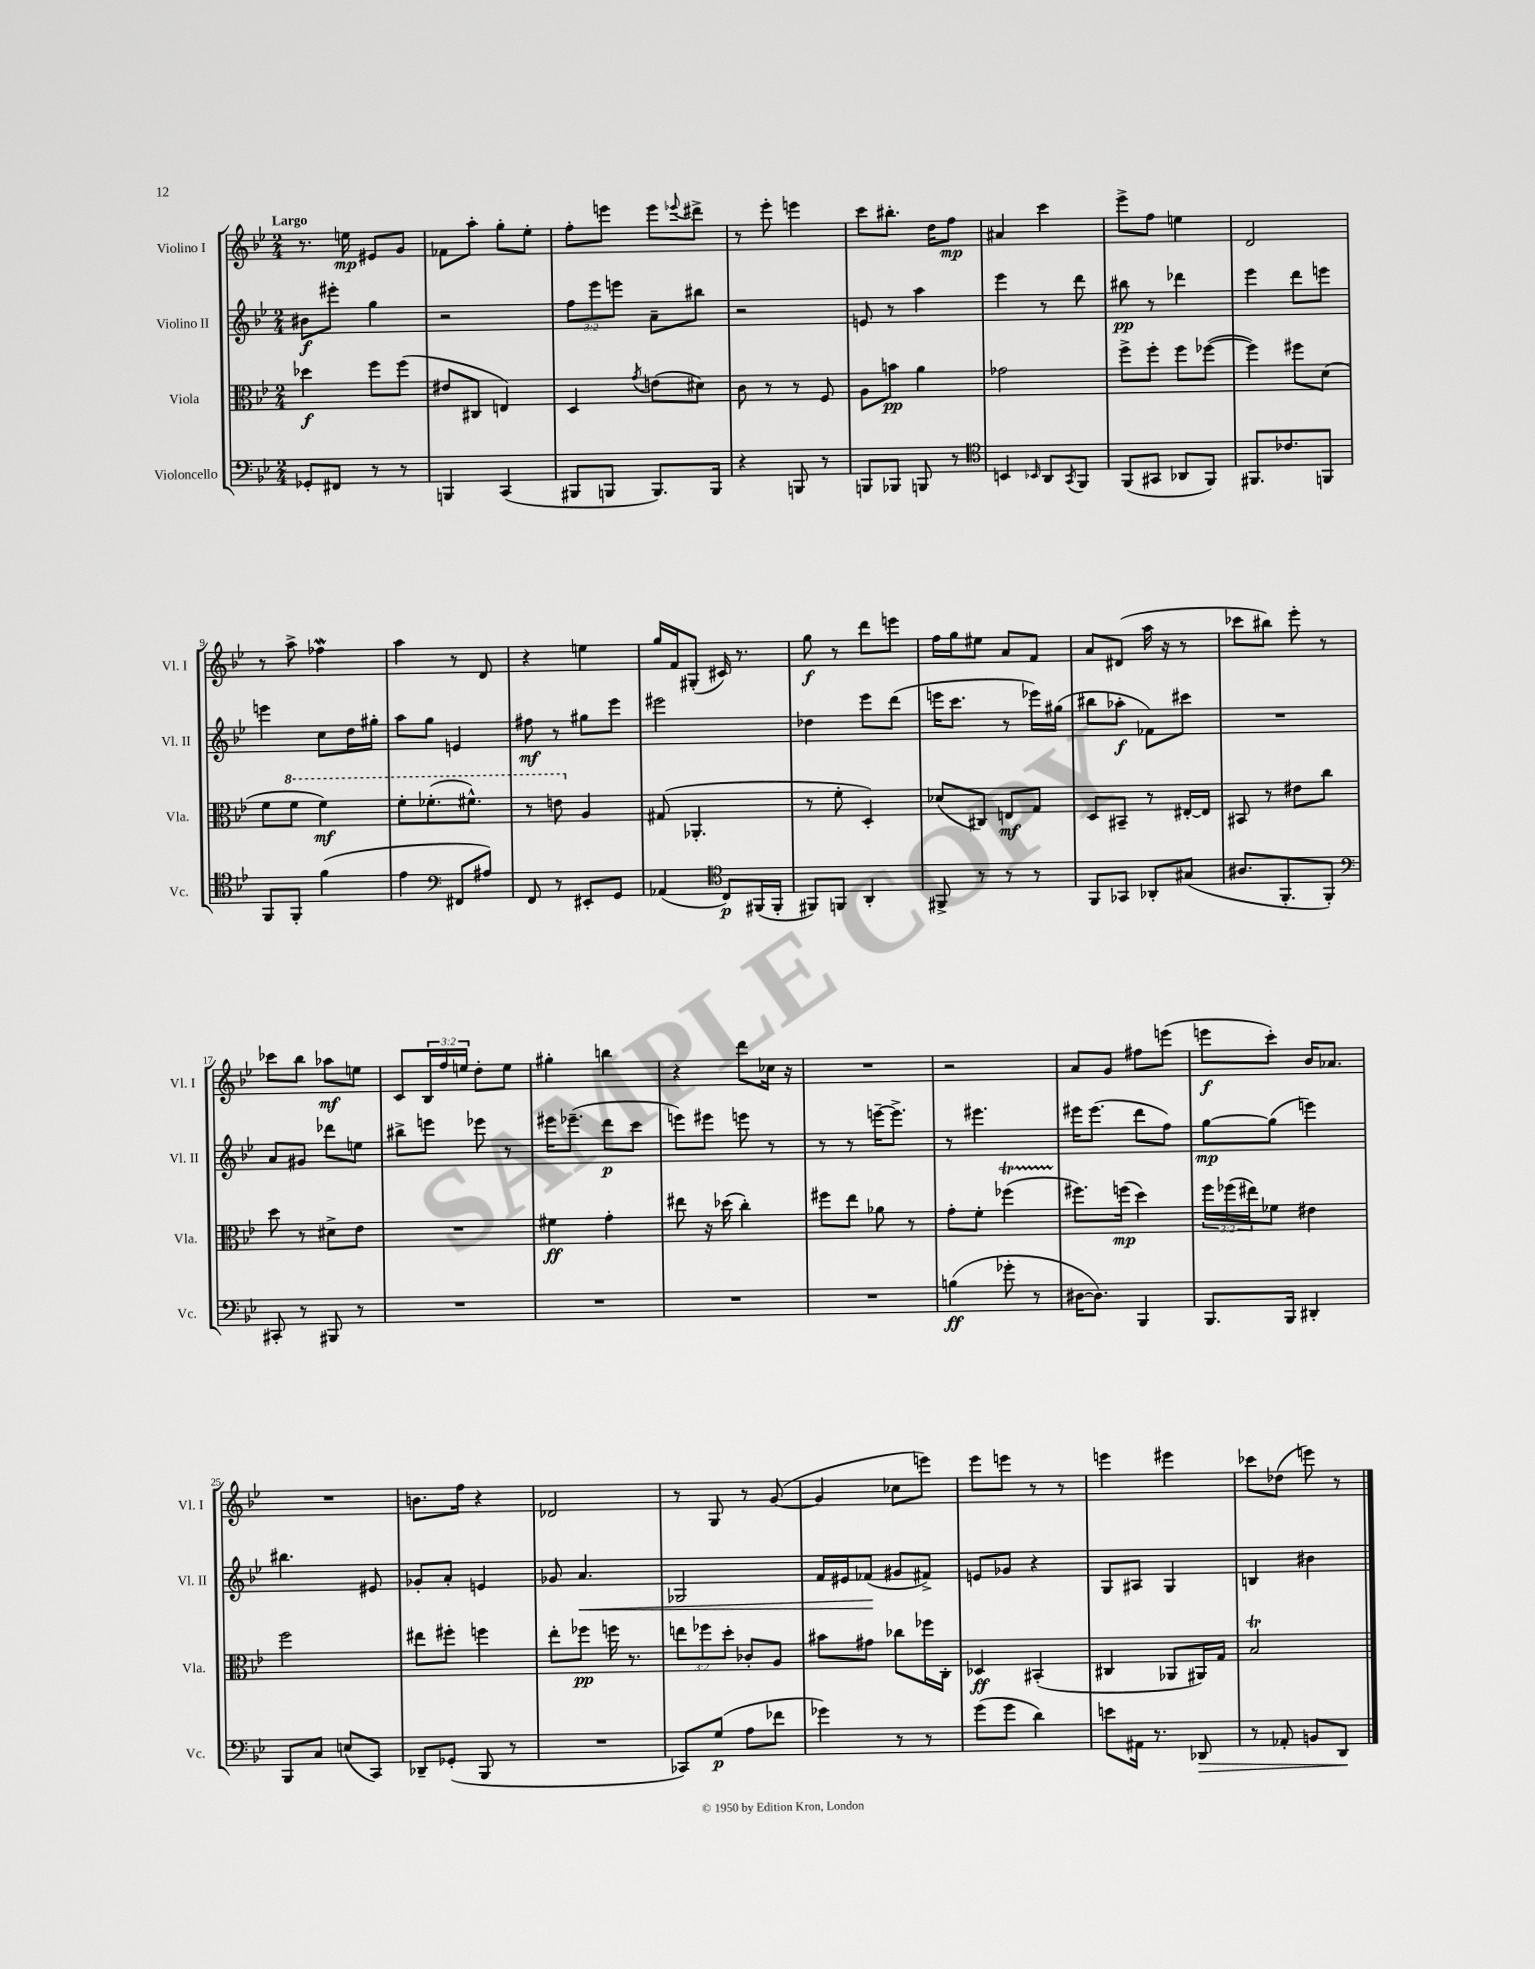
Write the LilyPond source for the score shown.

<<
\new StaffGroup <<
\new Staff = "s0" \with { instrumentName = "Violino I" shortInstrumentName = "Vl. I" } {
    \clef treble \key bes \major \numericTimeSignature \time 2/4 \override Staff.TupletNumber.text = #tuplet-number::calc-fraction-text \tempo "Largo"
    r8. e''16\mp eis'8 g'8 |
    fes'8 a''8-. g''8-. ees''8-. |
    f''8-. e'''8 e'''8 \appoggiatura { ees'''8 } dis'''8-> |
    r8 ees'''8-. e'''4 |
    c'''8 bis''8.-. d''16 f''8\mp |
    ais'4 c'''4 |
    ees'''8-> f''8 e''4 |
    d'2 |
    r8 a''8-> fes''4\mordent |
    a''4 r8 d'8 |
    r4 e''4 |
    g''16 f'16 gis8-.( cis'16) r8. |
    g''8\f r8 d'''8 e'''8 |
    f''16 g''16 eis''8 a'8 f'8 |
    a'8 dis'8( a''16 r16 r8 |
    ces'''8 bis''8) ees'''8-. r8 |
    ces'''8 bes''8 aes''8\mf e''8 |
    c'8 \tuplet 3/2 { bes16 f''16 e''16 } d''8-. e''8 |
    gis''4-. b''4 |
    r4 d'''8 ces''16 r16 |
    R2 |
    r2 |
    a'8 g'8 fis''8 e'''8( |
    e'''8\f c'''8-.) bes'16 aes'8. |
    R2 |
    b'8. f''16 r4 |
    des'2 |
    r8 g8 r8 g'8~( |
    g'4 ces''8 e'''8) |
    ees'''8 e'''8 r8 r8 |
    e'''4 eis'''4 |
    ces'''8 des''8( e'''8) r8 \bar "|." |
}
\new Staff = "s1" \with { instrumentName = "Violino II" shortInstrumentName = "Vl. II" } {
    \clef treble \key bes \major \numericTimeSignature \time 2/4 \override Staff.TupletNumber.text = #tuplet-number::calc-fraction-text
    bis'8\f eis'''8-. g''4 |
    r2 |
    \tuplet 3/2 { f''8 ees'''8 e'''8 } a'8-- bis''8 |
    r2 |
    e'8 r8 a''4 |
    ees'''4 r8 d'''8 |
    bis''8\pp r8 des'''4 |
    ees'''4 d'''8 e'''8 |
    e'''4 c''8 d''16 gis''16-. |
    a''8 g''8 e'4 |
    fis''8\mf r8 gis''8 ees'''8 |
    eis'''2 |
    des''4 ees'''8 d'''8( |
    e'''16 c'''8. r8 ees'''16) gis''16( |
    bis''8 aes''8-.\f fes'8) cis'''8 |
    R2 |
    a'8 gis'8 des'''8 e''8 |
    bis''8-> e'''8 ees'''8 r8 |
    eis'''16 ees'''8.--( d'''8\p c'''8 |
    e'''8) eis'''8 e'''8 r8 |
    r8 r8 e'''16~-- e'''8.-> |
    r8 eis'''4. |
    eis'''16 eis'''8.( d'''8 f''8) |
    g''8~\mp g''8( e'''4) |
    bis''4. eis'8 |
    ges'8-. a'8-. e'4 |
    ges'8 a'4.\< |
    ges2 |
    f'16 eis'16 fes'8\!( gis'8 fis'8->) |
    e'8 ges'8 r4 |
    g8 ais8 g4 |
    b4 bis'4 \bar "|." |
}
\new Staff = "s2" \with { instrumentName = "Viola" shortInstrumentName = "Vla." } {
    \clef alto \key bes \major \numericTimeSignature \time 2/4 \override Staff.TupletNumber.text = #tuplet-number::calc-fraction-text
    des''4\f f''8 f''8( |
    eis'8 cis8 e4) |
    d4 \acciaccatura { g'8 } e'8( dis'8) |
    c'8 r8 r8 f8 |
    a8 b'8\pp a'4 |
    ges'2 |
    f''8-> f''8-. f''8 fes''8~( |
    fes''4) fis''8 d'8( |
    f'8 \ottava #1 f''8 f''4\mf) |
    f''8-. fes''8.-.( fis''8.-^) |
    r8 e''8 \ottava #0 a4 |
    gis8( aes,4.-. |
    r8 f'8-. d4-.) |
    des'8( cis8) e8\mf g8 |
    d8 bis,8-- r8 eis16~-. eis16 |
    bis,8 r8 eis'8 c''8 |
    d''8 r8 dis'8-> ees'8 |
    R2 |
    fis'4\ff g'4-. |
    eis''8 r16 des''16( c''4-.) |
    fis''8 ees''8 aes'8 r8 |
    g'8-. f'8-. fes''4\startTrillSpan( |
    fis''8.\stopTrillSpan) f''16\mp( d''4) |
    \tuplet 3/2 { f''16 fes''16( eis''16) } fes'8 eis'4 |
    f''2 |
    eis''8 fis''8-. f''4 |
    ees''8-. fes''8\pp f''16 r8. |
    \tuplet 3/2 { e''8 fes''8 d''8-. } ces'8-. a8 |
    bis'8 gis'8 ces''8 fes''16 c16-. |
    des4\ff bis,4-.( |
    cis4 aes,8 ais,16) g16 |
    bes2\trill \bar "|." |
}
\new Staff = "s3" \with { instrumentName = "Violoncello" shortInstrumentName = "Vc." } {
    \clef bass \key bes \major \numericTimeSignature \time 2/4
    ges,8-. fis,8 r8 r8 |
    b,,4 c,4( |
    bis,,8 b,,8 b,,8.) b,,16 |
    r4 b,,8 r8 |
    b,,8 bes,,8 b,,8 r8 |
    \clef tenor b,4 \grace { bes,16 } a,8 \acciaccatura { g,8 } f,8 |
    f,8( gis,8 aes,8 f,8) |
    fis,8. ces'8. f,8 |
    f,8 f,8-. f'4( |
    ees'4 \clef bass fis,8 ais8) |
    f,8 r8 eis,8-. g,8 |
    aes,4( \clef tenor c8\p) fis,16( fis,16-. |
    fis,8) f,8 a,4-. |
    fis,8-> r8 r8 r8 |
    f,8 ges,8 aes,8-. gis8( |
    ais8. f,8.-. f,8-.) |
    \clef bass cis,8-. r8 bis,,8 r8 |
    R2 |
    R2 |
    R2 |
    R2 |
    b4\ff( ges'8-. r8 |
    dis16~ dis8.) bes,,4 |
    bes,,8. bes,,16 dis,4-. |
    bes,,8 c8 e8( c,8) |
    des,8-- ges,8-.( bes,,8 r8 |
    R2 |
    ces,8) g8\p( a8 fes'8 |
    ges'4) r8 r8 |
    g'8( g'8 d'4) |
    e'8 ais,16 r8. des,8\> |
    r8 aes,8-. b,8 d,8\! \bar "|." |
}
>>
>>
